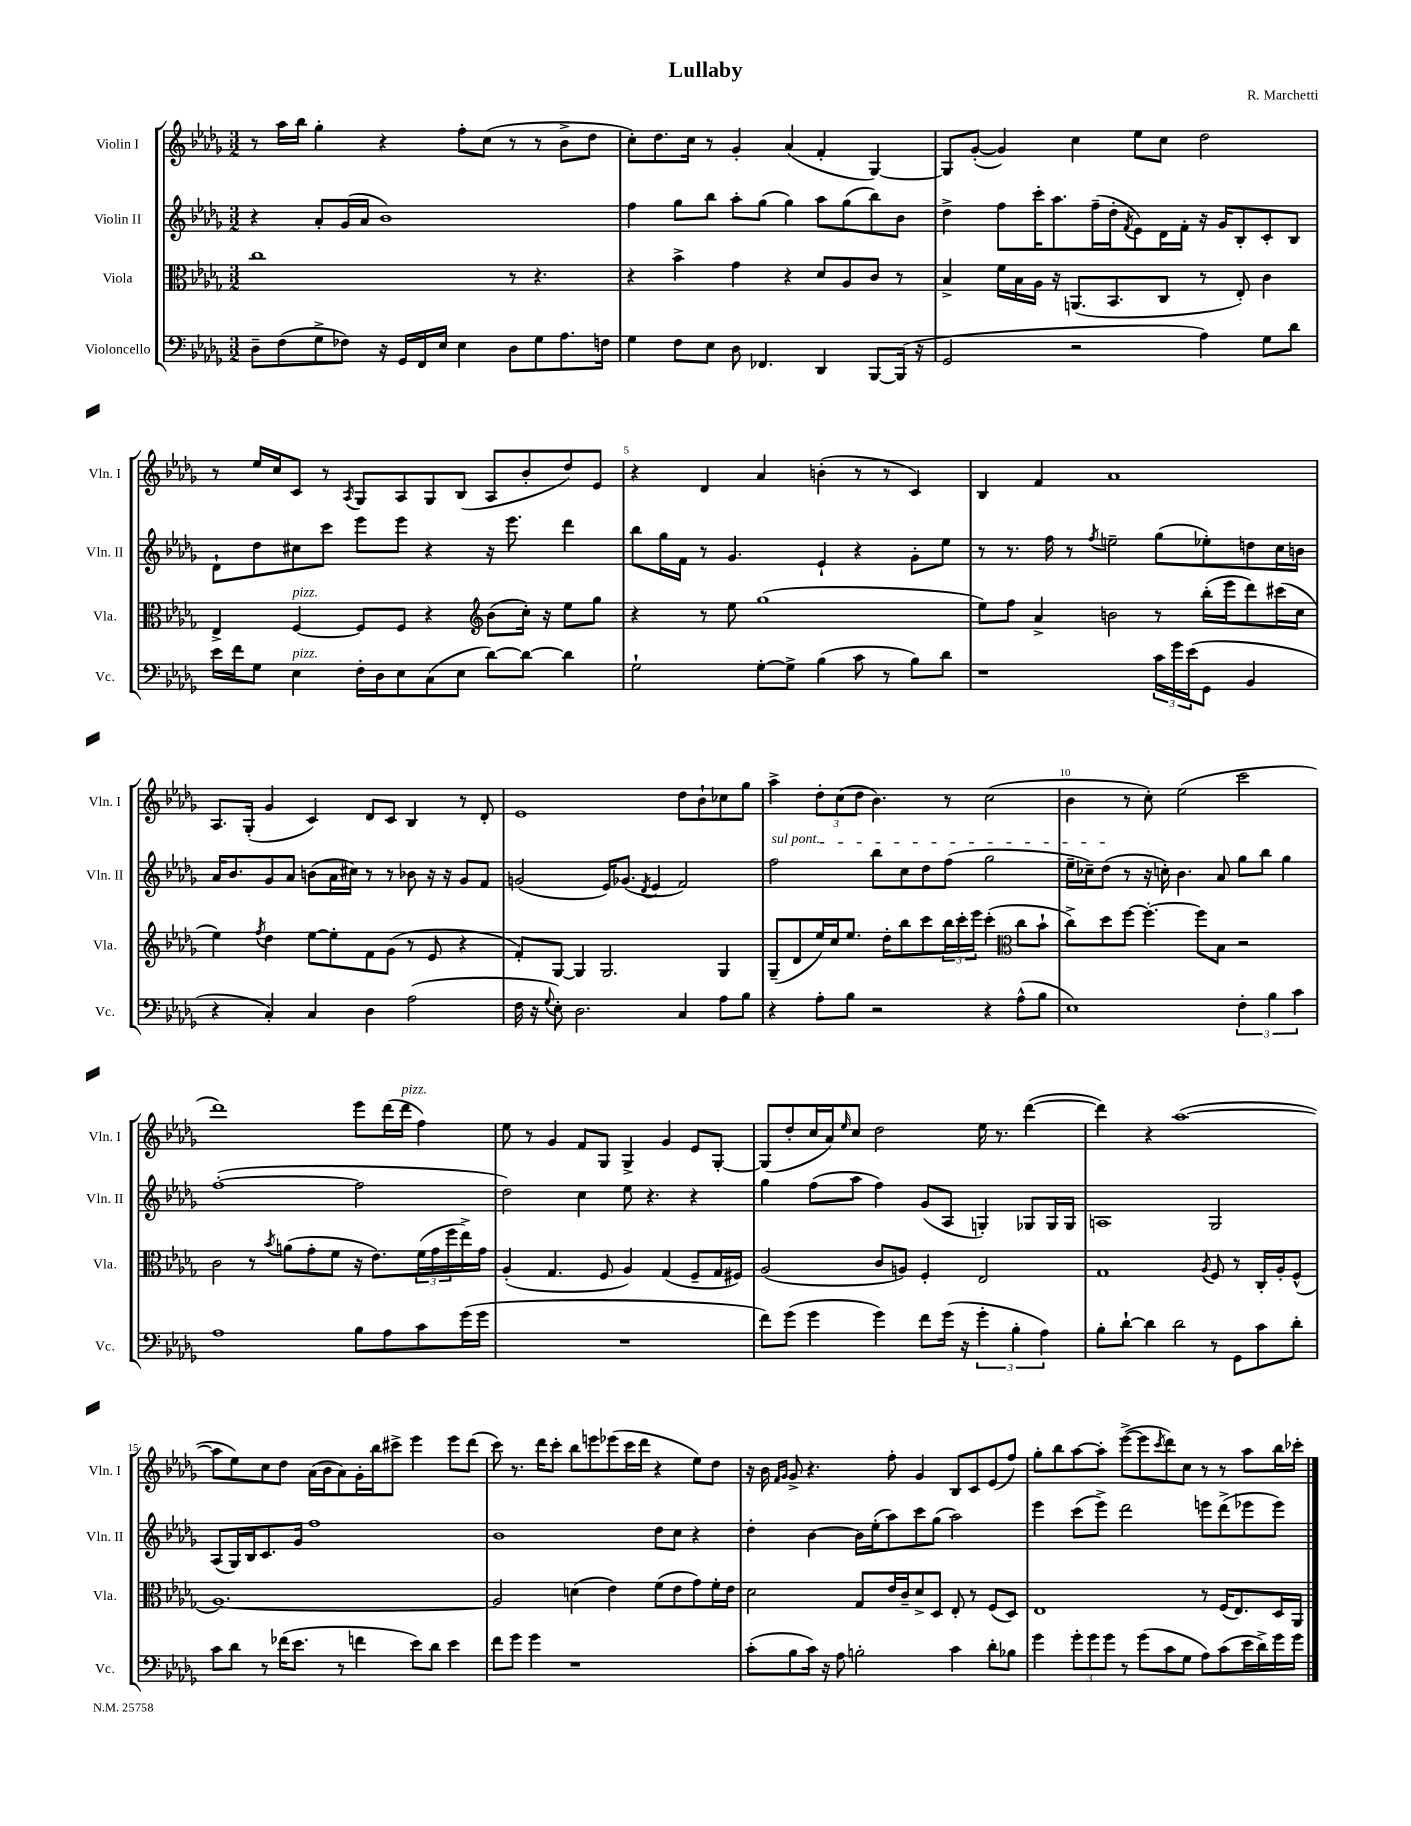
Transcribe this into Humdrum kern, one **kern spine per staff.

**kern	**kern	**kern	**kern
*staff4	*staff3	*staff2	*staff1
*clefF4	*clefC3	*clefG2	*clefG2
*k[b-e-a-d-g-]	*k[b-e-a-d-g-]	*k[b-e-a-d-g-]	*k[b-e-a-d-g-]
*M3/2	*M3/2	*M3/2	*M3/2
8D-~\L	1cc	4r	8r
(8F\	.	.	16aa-\LL
.	.	.	16bb-\JJ
8G-^\	.	8a-'/L	4gg-'\
8F-\J)	.	(16g-/L	.
.	.	16a-/JJ	.
16r	.	1b-)	4r
16GG-/LL	.	.	.
16FF/	.	.	.
16E-/JJ	.	.	.
4E-\	.	.	8ff'\L
.	.	.	(8cc\J
8D-\L	8r	.	8r
8G-\	4.r	.	8r
8.A-\	.	.	8b-^\L
.	.	.	8dd-\J
16F\Jk	.	.	.
=	=	=	=
4G-\	4r	4ff\	8cc'\L)
.	.	.	8.dd-\
8F\L	4b-^\	8gg-\L	.
.	.	.	16cc\Jk
8E-\J	.	8bb-\J	8r
8D-\	4g-\	8aa-'\L	4g-'/
4.FF-/	.	(8gg-\J	.
.	4r	4gg-\)	(4a-/
4DD-/	8d-/L	8aa-\L	4f'/
.	8A-/	(8gg-\	.
[8BBB-/L	8c/J	8bb-\)	[4G-/)
(16BBB-/]Jk	8r	8b-\J	.
16r	.	.	.
=	=	=	=
2GG-/	4B-^/	4dd-^\	8G-/]L
.	.	.	([8g-'/J
.	16f\LL	8ff\L	4g-/])
.	16B-\	.	.
.	16A-\JJ	16ccc'\K	.
.	16r	8.aa-\	.
2r	(8.AA/L	.	4cc\
.	.	(16ff~\L	.
.	8.BB-/	16dd-'\J	.
.	.	8qf/	.
.	.	8e-\)	8ee-\L
.	8C/J	16d-\L	8cc\J
.	.	16f'\JJ	.
4A-\)	8r	16r	2dd-\
.	.	16g-/LK	.
.	8E-'/)	8B-'/	.
8G-\L	4c\	8c'/	.
8d-\J	.	8B-/J	.
=	=	=	=
16e-\LL	4E-^/	8d-`\L	8r
16f\J	.	.	.
8G-\J	.	8dd-\	16ee-/LL
.	.	.	16cc/J
4E-\	[4F/	8cc#\	8c/J
.	.	8ccc\J	8r
.	.	.	8qA-/
16F'\LL	8F/]L	8eee-\L	8G-/L
16D-\J	.	.	.
8E-\	8F/J	8eee-\J	8A-/
(8C\	4r	4r	8G-/
8E-\J	.	.	(8B-/J
*	*clefG2	*	*
[8d-\L)	(8b-\L	16r	8A-/L
.	.	8.eee-\	.
8d-\_J	16cc'\Jk)	.	8b-'/
.	16r	.	.
4d-\]	8ee-\L	4ddd-\	8dd-/)
.	8gg-\J	.	8e-/J
=	=	=	=
2G-`\	4r	8bb-\L	4r
.	.	16gg-\L	.
.	.	16f\JJ	.
.	8r	8r	4d-/
.	8ee-\	4.g-/	.
[8G-'\L	(1gg-	.	4a-/
8G-^\]J	.	.	.
(4B-\	.	4e-`/	(4b'\
8c\	.	4r	8r
8r	.	.	8r
8B-\L)	.	8g-'\L	4c/)
8d-\J	.	8ee-\J	.
=	=	=	=
1r	8ee-\L)	8r	4B-/
.	8ff\J	8.r	.
.	4a-^/	.	4f/
.	.	16ff\	.
.	.	8r	.
.	.	8qff/	.
.	2b\	2ee~\	1a-
24c\LL	8r	(8gg-\L	.
24g-\	.	.	.
(24e-\J	.	.	.
8GG-\J	(16bb-'\LL	8ee-'\)	.
.	16eee-\J	.	.
4BB-/	8ddd-\)	8dd\	.
.	(16ccc#\L	16cc\L	.
.	16cc\JJ	16b\JJ	.
=	=	=	=
4r	4ee-\)	16a-/LK	8.A-/L
.	.	8.b-/	.
.	.	.	(16G-'/Jk
.	8qff/	.	.
4C'/)	4dd-\	8g-/	4g-/
.	.	8a-/J	.
4C/	[8ee-\L	(8b\L	4c/)
.	8ee-'\]	16a-\L	.
.	.	16cc#\JJ)	.
4D-\	8f\	8r	8d-/L
.	(8g-\J	8r	8c/J
(2A-\	8r	8b-\	4B-/
.	8e-/	16r	.
.	.	16r	.
.	4r	8g-/L	8r
.	.	8f/J	8d-'/
=	=	=	=
16F\	8f'/L)	(2g/	1e-
16r	.	.	.
8qqG-/	.	.	.
8E-'\)	[8G-/J	.	.
2.D-\	4G-/]	.	.
.	2.G-/	16e-/LK)	.
.	.	(8.g-/J	.
.	.	8qd-/	.
.	.	4e-/	.
4C/	.	2f/)	8dd-\L
.	.	.	8b-`\
8A-\L	4G-/	.	8cc-\
8B-\J	.	.	8gg-\J
=	=	=	=
4r	(8G-~/L	2ff\	4aa-^\
.	8d-/	.	.
8A-'\L	16ee-/L)	.	12dd-'\L
.	16cc/J	.	.
.	.	.	(12cc\
8B-\J	8.ee-/J	.	.
.	.	.	12dd-\J
2r	.	8bb-\L	4.b-\)
.	16dd-'\LK	.	.
.	8bb-\	8cc\	.
.	8ccc\	8dd-\	.
.	24bb-\L	(8ff\J	8r
.	24ccc'\	.	.
.	24eee-\JJ	.	.
4r	(4ccc'\	2gg-\	(2cc\
*	*clefC3	*	*
(8A-^^\L	8cc\L	.	.
8B-\J	8b-`\J	.	.
=	=	=	=
1E-)	8cc^\L)	16ee-~\LL	4b-\
.	.	16cc-~\J)	.
.	8dd-\	(8dd-\J	.
.	[8ff\J	8r	8r
.	4.ff'\_	16r	8cc'\)
.	.	16cc'\)	.
.	.	4.b-\	(2ee-\
.	8ff\]L	.	.
.	8B-\J	8a-/	.
6F'\	2r	8gg-\L	2ccc\
.	.	8bb-\J	.
6B-\	.	.	.
.	.	4gg-\	.
6c\	.	.	.
=	=	=	=
1A-	2c\	([1ff'	1ddd-)
.	8r	.	.
.	8qb-/	.	.
.	(8a\L	.	.
.	8g-'\	.	.
.	8f\J	.	.
8B-\L	16r	2ff\]	8eee-\L
.	8.e-\L)	.	.
8A-\	.	.	(16ddd-\L
.	.	.	16ddd-\JJ
8c\	(24f\L	.	4ff\)
.	24g-\	.	.
.	24ff\	.	.
(16g-\L	16ee-^\)	.	.
16g-\JJ	16g-\JJ	.	.
=	=	=	=
1.r	(4A-'/	2dd-\)	8ee-\
.	.	.	8r
.	4.G-/	.	4g-/
.	.	4cc\	8f/L
.	8F/	.	8G-/J
.	4A-/)	8ee-\	4G-^/
.	.	4.r	.
.	(4G-/	.	4g-/
.	8F~/L	4r	8e-/L
.	16G-/L	.	[8G-'/J
.	16F#/JJ)	.	.
=	=	=	=
8f\L)	(2A-/	4gg-\	(8G-/]L
(8g-\J	.	.	8dd-'/
4g-\	.	(8ff\L	16cc/L
.	.	.	16a-/J)
.	.	.	16qqee-/
.	.	8aa-\J	8cc/J
4g-\)	8c/L	4ff\)	2dd-\
.	8A/J)	.	.
8f\L	4F'/	(8g-/L	.
(16g-\Jk	.	8A-/J	.
16r	.	.	.
6g-'\	2E-/	4G'/)	16ee-\
.	.	.	8.r
6B-'\	.	.	.
.	.	8G-/L	([4ddd-\
6A-\)	.	.	.
.	.	16G-/L	.
.	.	16G-/JJ	.
=	=	=	=
8B-'\L	1G-	1A	4ddd-\])
[8d-`\J	.	.	.
4d-\]	.	.	4r
2d-\	.	.	([1aa-
.	8qA-/	.	.
8r	8F/	2G-/	.
8GG-\L	8r	.	.
8c\	16C'/LL	.	.
.	16A-'/J	.	.
8d-'\J	(8F^^/J	.	.
=	=	=	=
8c\L	[1.A-)	(8A-/L	8aa-\]L
8d-\J	.	16G-/L)	8ee-\)
.	.	16B-/J	.
8r	.	8.c/	8cc\
(16f-\LK	.	.	8dd-\J
8.e-\J	.	16g-/Jk	.
.	.	1ff	(16a-\LL
.	.	.	16b-\J
8r	.	.	8a-\)
4f\	.	.	16g-'\L
.	.	.	16bb-\J
.	.	.	8ccc#^\J
8e-\L)	.	.	4eee-\
8d-\J	.	.	.
4e-\	.	.	8eee-\L
.	.	.	(8ddd-\J
=	=	=	=
8f\L	2A-/]	1b-	8ccc\)
8g-\J	.	.	8.r
4g-\	.	.	.
.	.	.	16ddd-\LK
.	.	.	8ccc'\J
1r	(4d\	.	8bb-\L
.	.	.	8eee\
.	4e-\)	.	(8eee-\
.	.	.	16ccc\L
.	.	.	16ddd-\JJ
.	(8f\L	8dd-\L	4r
.	8e-\	8cc\J	.
.	8g-\)	4r	8ee-\L)
.	16f'\L	.	8dd-\J
.	16e-\JJ	.	.
=	=	=	=
(8c'\L	2d-\	4dd-'\	16r
.	.	.	16b-\
.	.	.	16qqf/LL
.	.	.	16qqg-/JJ
8B-\	.	.	8g-^/
16c\Jk)	.	[4b-\	4.r
16r	.	.	.
8A-\	.	.	.
2B'\	8G-/L	16b-\]LL	.
.	.	(16ee-'\J	.
.	16e-/L	8aa-\)	8ff'\
.	16c~/J	.	.
.	8d-^/	8ccc\	4g-/
.	8D-/J	(8gg-\J	.
4c\	8E-'/	2aa-\)	8B-/L
.	8r	.	8c/
8d-'\L	(8F/L	.	(8e-/
8B-\J	8D-/J)	.	8ff/J)
=	=	=	=
4g-\	1E-	4eee-\	8gg-'\L
.	.	.	8bb-\
12g-'\L	.	(8ccc\L	[8aa-\
12g-\	.	.	.
.	.	8eee-^\J)	8aa-'\]J
12g-\J	.	.	.
8r	.	2ddd-\	([8eee-^\L
(8g-\L	.	.	8eee-\]
.	.	.	8qccc/
8c\	.	.	8ddd-\)
8G-\J	.	.	8cc\J
8A-\L)	8r	8eee\L	8r
(8c\	(16F/LK	(8ddd-^\	8r
.	8.E-/)	.	.
16e-\L	.	8eee-\	8aa-\L
16d-^\)	.	.	.
16g-\	16D-/L	8eee-\J)	16bb-\L
16g-\JJ	16AA-/JJ	.	16ccc-'\JJ
==	==	==	==
*-	*-	*-	*-
